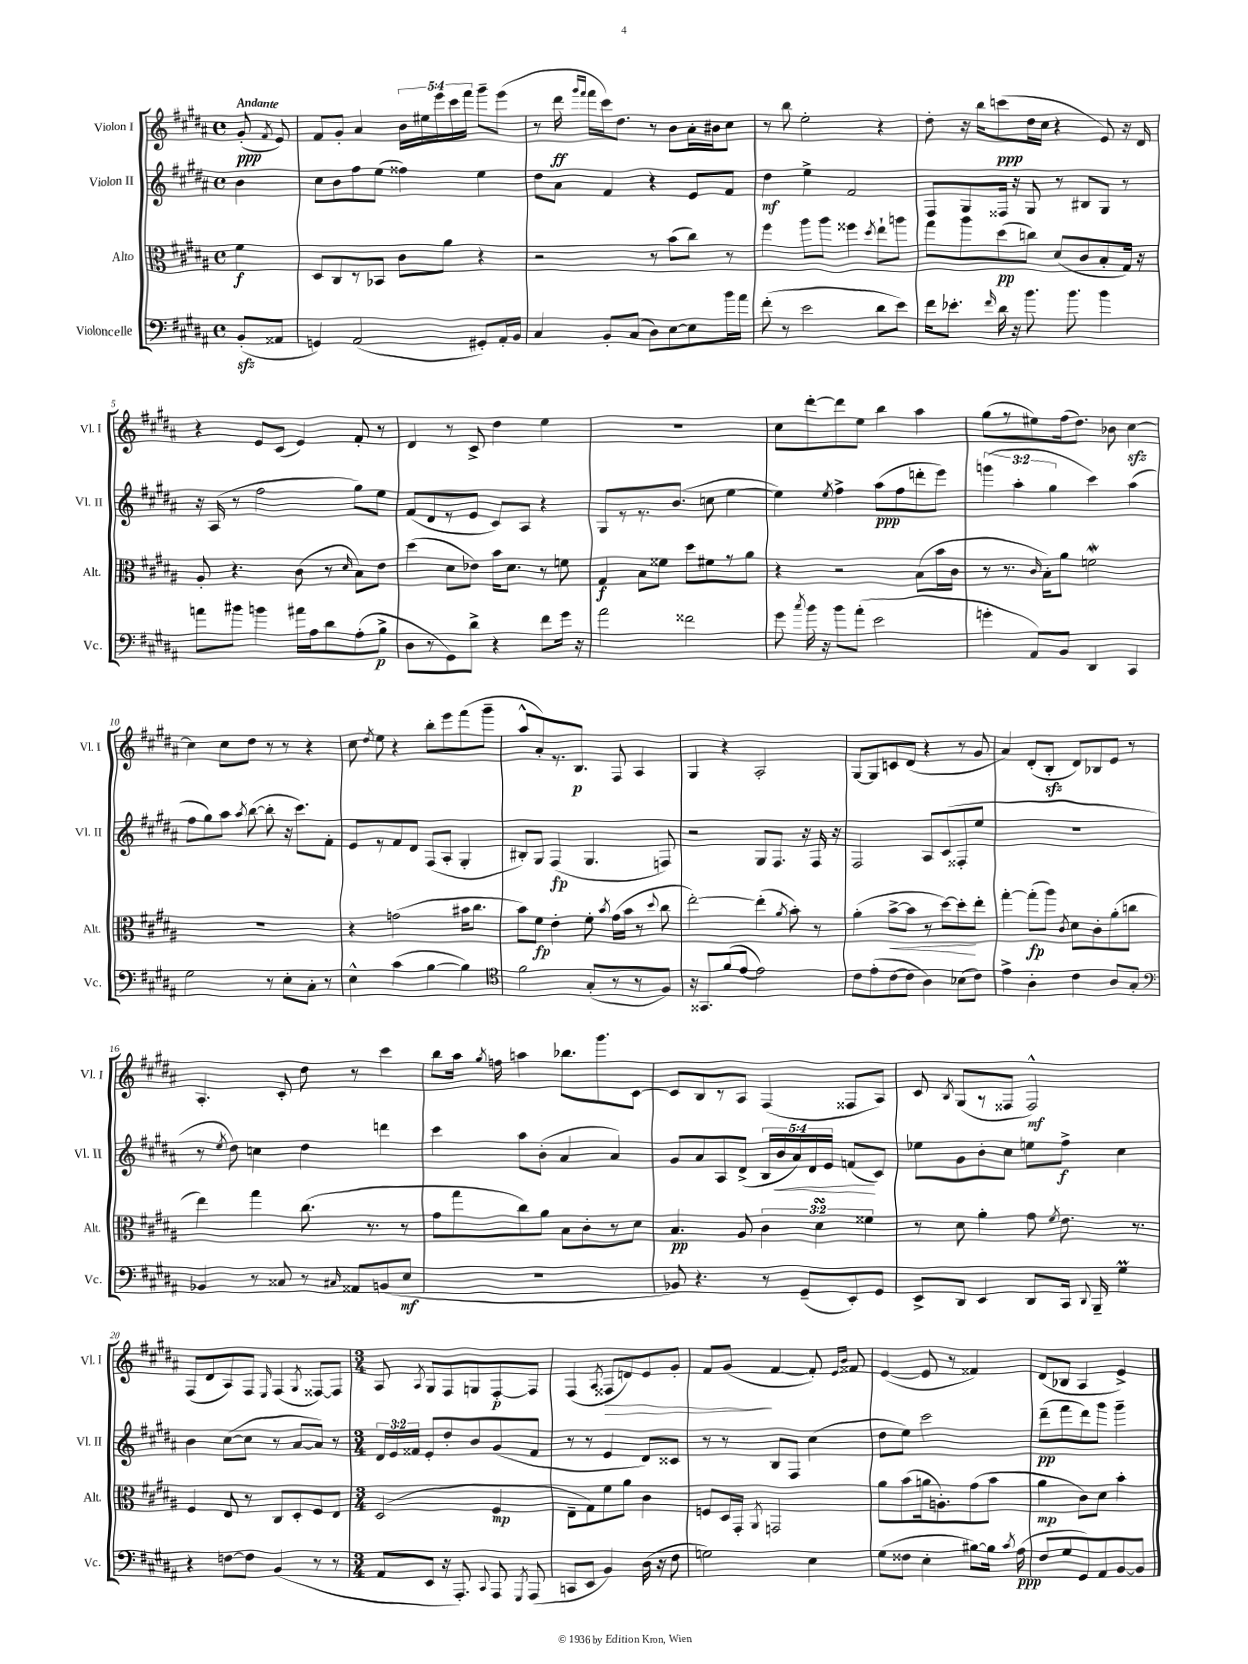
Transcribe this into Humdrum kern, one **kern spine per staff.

**kern	**dynam	**kern	**dynam	**kern	**dynam	**kern	**dynam
*part4	*part4	*part3	*part3	*part2	*part2	*part1	*part1
*staff4	*staff4	*staff3	*staff3	*staff2	*staff2	*staff1	*staff1
*I"Violoncelle	*	*I"Alto	*	*I"Violon II	*	*I"Violon I	*
*I'Vc.	*	*I'Alt.	*	*I'Vl. II	*	*I'Vl. I	*
*clefF4	*	*clefC3	*	*clefG2	*	*clefG2	*
*k[f#c#g#d#a#]	*	*k[f#c#g#d#a#]	*	*k[f#c#g#d#a#]	*	*k[f#c#g#d#a#]	*
*M4/4	*	*M4/4	*	*M4/4	*	*M4/4	*
*met(c)	*	*met(c)	*	*met(c)	*	*met(c)	*
=	=	=	=	=	=	=	=
!	!	!	!	!	!	!LO:TX:a:B:t=Andante	!
(8BBzz'/L	.	4f#\	f	4b\	.	(8g#'/	ppp
.	.	.	.	.	.	8qf#/	.
8AA##X/J	.	.	.	.	.	8e/)	.
=1	=1	=1	=1	=1	=1	=1	=1
4GGn/)	.	8D#/L	.	8cc#\L	.	8f#/L	.
.	.	8C#/	.	8b\	.	8g#'/J	.
(2AA#/	.	8r	.	8ff#\	.	4a#/	.
.	.	8BB-X/J	.	(8ee\J	.	.	.
.	.	8c#\L	.	4ff##X\)	.	20b\LL	.
.	.	.	.	.	.	20ee#X\	.
.	.	.	.	.	.	20eee\	.
.	.	8a#\J	.	.	.	.	.
.	.	.	.	.	.	20ccc#\	.
.	.	.	.	.	.	20fff#\JJ	.
8GG#X'/L)	.	4r	.	4ee\	.	8ggg#~\L	.
16AA#'/L	.	.	.	.	.	(8eee\J	.
16BB/JJ	.	.	.	.	.	.	.
=2	=2	=2	=2	=2	=2	=2	=2
4C#/	.	2r	.	8dd#\L	.	8r	.
.	.	.	.	8a#\J	.	16ddd#\	ff
.	.	.	.	.	.	16qqggg#/LL	.
.	.	.	.	.	.	16qqfff#/JJ	.
.	.	.	.	.	.	16fff#\LL	.
8BB'/L	.	.	.	4f#/	.	16ccc#\J)	.
.	.	.	.	.	.	8.dd#\J	.
(8C#/J	.	.	.	.	.	.	.
8D#\L)	.	8r	.	4r	.	8r	.
[8E\	.	(8b\L	.	.	.	8b\L	.
8E\]	.	8cc#\J)	.	8e/L	.	16a#'\L	.
.	.	.	.	.	.	16b#X\J	.
16b\L	.	8r	.	8f#/J	.	8cc#\J	.
16a#\JJ	.	.	.	.	.	.	.
=3	=3	=3	=3	=3	=3	=3	=3
(8f#'\	.	4ff#\	.	4dd#\	mf	8r	.
8r	.	.	.	.	.	8bb\	.
2e\	.	8aa#\L	.	4ee^\	.	2ee'\	.
.	.	8aa#\J	.	.	.	.	.
.	.	4ff##X\	.	2f#/	.	.	.
.	.	8qdd#/	.	.	.	.	.
8d#\L	.	8ee`\L	.	.	.	4r	.
8e\J)	.	8aan\J	.	.	.	.	.
=4	=4	=4	=4	=4	=4	=4	=4
16f#\KL	.	8gg#\L	.	8F#/L	.	8dd#'\	.
8.e-X'\J	.	.	.	.	.	.	.
.	.	8aa#\	.	8G#/	.	16r	.
.	.	.	.	.	.	16bb\KL	.
16qqf#/	.	.	.	.	.	.	.
16d#\	.	(8dd#\	pp	16F##X/Jk	.	(8cccn\	ppp
16r	.	.	.	16r	.	.	.
8.b\	.	8ccn\J)	.	8G#/	.	16dd#\L	.
.	.	.	.	.	.	16cc#\JJ	.
.	.	(8d#/L	.	8r	.	4r	.
8.b\	.	.	.	.	.	.	.
.	.	8c#/	.	8B#X/L	.	.	.
4b\	.	8B'/	.	8G#/J	.	8e/)	.
.	.	16G#/Jk)	.	8r	.	16r	.
.	.	16r	.	.	.	16d#/	.
!!LO:LB:g=z
=5	=5	=5	=5	=5	=5	=5	=5
8an\L	.	8A#'/	.	16r	.	4r	.
.	.	.	.	(16A#/	.	.	.
8b#X\J	.	4.r	.	8r	.	.	.
4bn\	.	.	.	2ff#\	.	8e/L	.
.	.	.	.	.	.	(8c#/J	.
16a#X\LL	.	(8c#\	.	.	.	4e/)	.
16A#\J	.	.	.	.	.	.	.
8d#\	.	8r	.	.	.	.	.
.	.	16qqd#/	.	.	.	.	.
(8A#'\	.	8B\L)	.	8gg#\L)	.	8f#'/	.
8B^\J	p	8e\J	.	8ee\J	.	8r	.
=6	=6	=6	=6	=6	=6	=6	=6
8D#\L	.	(4dd#\	.	(8f#/L	.	4d#/	.
8r	.	.	.	8d#/	.	.	.
8GG#\)	.	8d#\L	.	8r	.	8r	.
8d#^\J	.	8e-X\J)	.	8e/J	.	8c#^/	.
4r	.	16b\KL	.	8c#/L)	.	4dd#\	.
.	.	8.d#\J	.	.	.	.	.
.	.	.	.	8A#/J	.	.	.
8f#\L	.	8r	.	4r	.	4ee\	.
16g#\Jk	.	8fn\	.	.	.	.	.
16r	.	.	.	.	.	.	.
=7	=7	=7	=7	=7	=7	=7	=7
2a#\	.	4G#/	f	8G#/L	.	1r	.
.	.	.	.	8r	.	.	.
.	.	8B\L	.	8.r	.	.	.
.	.	8f##X\J	.	.	.	.	.
.	.	.	.	(8.b/J	.	.	.
2f##X\	.	8dd#\L	.	.	.	.	.
.	.	8f#X\	.	8ccn\	.	.	.
.	.	8r	.	[4ee\	.	.	.
.	.	8a#\J	.	.	.	.	.
=8	=8	=8	=8	=8	=8	=8	=8
8g#\	.	4r	.	4ee\])	.	8cc#\L	.
8qcc#/	.	.	.	.	.	.	.
16b\	.	.	.	.	.	[8ddd#'\	.
16r	.	.	.	.	.	.	.
.	.	.	.	8qee/	.	.	.
8b\L	.	2r	.	4ff#^\	.	8ddd#\]	.
(8a#'\J	.	.	.	.	.	8ee\J	.
2e\	.	.	.	(8aa#\L	ppp	4bb\	.
.	.	.	.	8ff#\	.	.	.
.	.	(8B\L	.	8dddn'\	.	4aa#\	.
.	.	16b\L	.	8eee\J)	.	.	.
.	.	16c#\JJ	.	.	.	.	.
=9	=9	=9	=9	=9	=9	=9	=9
4gn'\	.	8r	.	(6gggn\	.	(8gg#\L	.
.	.	8.r	.	.	.	8r	.
.	.	.	.	6aa#'\	.	.	.
8AA#/L)	.	.	.	.	.	8ee#X\)	.
.	.	16qqc#/	.	.	.	.	.
.	.	16B'\KL)	.	.	.	.	.
.	.	.	.	6gg#\	.	.	.
8BB/J	.	8a#\J	.	.	.	(16ff#\k	.
.	.	.	.	.	.	8.dd#\J)	.
4DD#/	.	2fnw\	.	4ccc#\)	.	.	.
.	.	.	.	.	.	8b-X\	.
4CC#/	.	.	.	(4aa#\	.	[4cc#zz\	.
!!LO:LB:g=z
=10	=10	=10	=10	=10	=10	=10	=10
2G#\	.	1r	.	8ff#\L	.	4cc#\]	.
.	.	.	.	8gg#\)	.	.	.
.	.	.	.	8aa#\J	.	8cc#\L	.
.	.	.	.	8qaa#/	.	.	.
.	.	.	.	([8bb\	.	8dd#\J	.
8r	.	.	.	8bb'\]	.	8r	.
8E'\L	.	.	.	16r	.	8r	.
.	.	.	.	8.ccc#\L)	.	.	.
8C#'\J	.	.	.	.	.	4r	.
8r	.	.	.	8f#'\J	.	.	.
=11	=11	=11	=11	=11	=11	=11	=11
4E^^\	.	4r	.	8e/L	.	8cc#\	.
.	.	.	.	.	.	8qdd#/	.
.	.	.	.	8r	.	8ee\	.
(4c#\	.	(2gn\	.	8f#/	.	4r	.
.	.	.	.	8d#/J	.	.	.
[4B\	.	.	.	(8F#/L	.	8bb'\L	.
.	.	.	.	8A#'/J	.	8eee\	.
4B\])	.	16b#X\KL	.	4G#'/	.	(8fff#\	.
.	.	8.cc#\J	.	.	.	.	.
.	.	.	.	.	.	8ggg#~\J	.
=12	=12	=12	=12	=12	=12	=12	=12
*clefC4	*	*	*	*	*	*	*
2f#\	.	8b\L)	.	8B#X'/L)	.	8aa#^^/L	.
.	.	8f#\J	fp	8G#/J	.	8a#'/)	.
.	.	4e'\	.	(4F#/	fp	8.r	.
.	.	.	.	.	.	8.B/J	p
(8G#'/L	.	8f#'\	.	4.G#/	.	.	.
.	.	8qb/	.	.	.	.	.
8r	.	(16g#\LL	.	.	.	8F#/	.
.	.	16b\JJ	.	.	.	.	.
8r	.	8r	.	.	.	4A#/	.
.	.	8qqdd#/	.	.	.	.	.
8F#/J)	.	8cc#\	.	8Fn/)	.	.	.
=13	=13	=13	=13	=13	=13	=13	=13
16r	.	[2ee'\)	.	2r	.	4G#/	.
8.GG##X/L	.	.	.	.	.	.	.
(8f#/	.	.	.	.	.	4r	.
[8e/J	.	.	.	.	.	.	.
2e\])	.	(4ee'\]	.	8G#/L	.	2A#'/	.
.	.	.	.	8.F#/J	.	.	.
.	.	8qa#/	.	.	.	.	.
.	.	8b'\)	.	.	.	.	.
.	.	.	.	16r	.	.	.
.	.	8r	.	16F#/	.	.	.
.	.	.	.	16r	.	.	.
=14	=14	=14	=14	=14	=14	=14	=14
8c#\L	.	(4a#'\	.	2F#/	.	[8G#/L	.
(8e'\	.	.	.	.	.	8G#/]	.
!	!	!	!LO:HP:b	!	!	!	!
[8c#\	.	[8b^\L	<	.	.	8cn/	.
8c#\J]	.	8b\J]	.	.	.	(8d#/J	.
4A#\)	.	8r	.	8A#/L	.	4r	.
.	.	[8dd#\L)	.	(8c#/	.	.	.
(8B-X\L	.	8dd#'\]	.	8F##X'/	.	8r	.
8c#\J)	.	8ee'\J	[	8ee/J	.	8g#/	.
=15	=15	=15	=15	=15	=15	=15	=15
4e^\	.	[4gg#'\	.	1r	.	4a#/)	.
4A#'\	.	(8gg#'\L]	fp	.	.	(8d#'/L	.
.	.	8aa#\J)	.	.	.	8Bzz'/J	.
.	.	8qc#/	.	.	.	.	.
4c#\	.	8d#\L	.	.	.	8d#/L)	.
.	.	8c#'\	.	.	.	8B-X/	.
8A#/L	.	(8a#'\	.	.	.	8e/J	.
8G#'/J	.	8ccn\J	.	.	.	8r	.
!!LO:LB:g=z
=16	=16	=16	=16	=16	=16	=16	=16
*clefF4	*	*	*	*	*	*	*
4BB-X/	.	4ee\)	.	8r	.	4.A#'/	.
.	.	.	.	8qee/	.	.	.
.	.	.	.	8dd#\)	.	.	.
8r	.	4gg#\	.	4ccn\	.	.	.
8C##X/	.	.	.	.	.	8c#'/	.
8r	.	(8.cc#\	.	4dd#\	.	8dd#\	.
16qqC#X/	.	.	.	.	.	.	.
8AA##X/L	.	.	.	.	.	8r	.
.	.	8.r	.	.	.	.	.
(8BBn/	.	.	.	4dddn\	.	4ccc#\	.
8E/J	mf	8r	.	.	.	.	.
=17	=17	=17	=17	=17	=17	=17	=17
1r	.	8g#\L	.	4ccc#\	.	8bb\L	.
.	.	8gg#\	.	.	.	16aa#\Jk	.
.	.	.	.	.	.	8qgg#/	.
.	.	.	.	.	.	16ffn\	.
.	.	8cc#\)	.	8aa#\L	.	4aan\	.
.	.	8a#\J	.	(8b'\J	.	.	.
.	.	8B\L	.	4a#/	.	8.bb-X\L	.
.	.	8c#'\	.	.	.	.	.
.	.	.	.	.	.	8.ggg#\	.
.	.	8r	.	4a#/)	.	.	.
.	.	8d#\J	.	.	.	[8c#\J	.
=18	=18	=18	=18	=18	=18	=18	=18
8BB-X/)	.	4.B/	pp	8g#/L	.	8c#/L]	.
4.r	.	.	.	8a#/	.	8B/	.
.	.	.	.	8A#/	.	8r	.
.	.	8A#/	.	(8d#^/J	.	8A#/J	.
8r	.	6c#\	.	20B/LL	.	(4F#/	.
!	!	!	!	!	!LO:HP:b	!	!
.	.	.	.	20b/	<	.	.
.	.	.	.	20a#/)	.	.	.
(8GG#~/L	.	.	.	.	.	.	.
.	.	.	.	20d#/	.	.	.
.	.	6d#sSsS\	.	.	.	.	.
.	.	.	.	20e/JJ	.	.	.
8EE'/)	.	.	.	(8fn/L	.	8F##X/L	.
.	.	6f##X\	.	.	.	.	.
8GG#/J	.	.	.	8c#/J)	[	8A#/J)	.
=19	=19	=19	=19	=19	=19	=19	=19
8EE^/L	.	8r	.	8ee-X\L	.	8c#/	.
.	.	.	.	.	.	8qB/	.
8DD#/J	.	8d#\	.	8g#\	.	(8G#/L	.
4EE/	.	4a#'\	.	8b'\	.	8r	.
.	.	.	.	8cc#\J	.	8F##X/J	.
8DD#/L	.	8g#\	.	8een\L	.	2F##^^/)	mf
.	.	8qf#/	.	.	.	.	.
16CC#/Jk	.	8.e\	.	8ff#^\J	f	.	.
8qqDD#/	.	.	.	.	.	.	.
16BBB~/	.	.	.	.	.	.	.
4G#M\	.	.	.	4cc#\	.	.	.
.	.	8.r	.	.	.	.	.
!!LO:LB:g=z
=20	=20	=20	=20	=20	=20	=20	=20
4r	.	4F#/	.	4b\	.	(8F#/L	.
.	.	.	.	.	.	8d#/	.
[8Fn\L	.	8E/	.	([8cc#\L	.	8A#/)	.
8F\J]	.	8r	.	8cc#\J]	.	8F#/J	.
.	.	.	.	.	.	16qqE/	.
(4BB/	.	8C#/L	.	8r	.	(4F#/	.
.	.	8D#'/	.	[8a#/L	.	.	.
.	.	.	.	.	.	8qG#/	.
8r	.	8F#/	.	8a#/J])	.	[8F##X/L)	.
8r	.	8E/J	.	8r	.	8F##/J]	.
=21	=21	=21	=21	=21	=21	=21	=21
*M3/4	*	*M3/4	*	*M3/4	*	*M3/4	*
8AA#/L	.	(2D#/	.	24d#/LL	.	8A#/	.
.	.	.	.	24e/	.	.	.
.	.	.	.	24f##X/JJ	.	.	.
.	.	.	.	.	.	8qA#/	.
8EE/J	.	.	.	8e'/L	.	8G#/L	.
16r	.	.	.	8dd#'/	.	8F#/	.
8.AAA#'/)	.	.	.	.	.	.	.
.	.	.	.	8b/	.	8Gn/	.
8qqCC#/	.	.	.	.	.	.	.
8AAA#/	.	4F#/	mp	(8g#/	.	[8F#'/	p
8qGGG#/	.	.	.	.	.	.	.
(8AAA#/	.	.	.	8f##/J	.	8F#/J]	.
=22	=22	=22	=22	=22	=22	=22	=22
8CCn/L	.	8E~\L	.	8r	.	(4F#/	.
8EE/J	.	8G#\)	.	8r	.	.	.
.	.	.	.	.	.	8qA#/	.
!	!	!	!	!	!	!	!LO:HP:b
4BB/)	.	8f#\	.	4e/	.	8F##X/L	>
.	.	8a#\J	.	.	.	8dn/)	.
(16D#\	.	4c#\	.	8d#/L)	.	8e/	.
16r	.	.	.	.	.	.	.
8F#\	.	.	.	8c##X/J	.	8g#'/J	.
=23	=23	=23	=23	=23	=23	=23	=23
2Gn\)	.	8Fn/L	.	8r	.	8f#/L	.
.	.	16D#/L	.	8r	.	(8g#/J	.
.	.	16GG#'/JJ	.	.	.	.	.
.	.	8qAA#/	.	.	.	.	.
.	.	2GGn/	.	8B/L	.	[4f#/	]
.	.	.	.	8F#/J	.	.	.
4E\	.	.	.	(4cc#\	.	8f#'/])	.
.	.	.	.	.	.	16qqe/LL	.
.	.	.	.	.	.	16qqb/JJ	.
.	.	.	.	.	.	8f##X/	.
=24	=24	=24	=24	=24	=24	=24	=24
(8G#\L	.	8a#\L	.	8dd#\L	.	([4e/	.
8F##X\J	.	(8b\	.	8ee\J)	.	.	.
4E'\	.	16an\k	.	2ccc#\	.	8e/]	.
.	.	8.An'\)	.	.	.	.	.
.	.	.	.	.	.	8r	.
[8B#X\L)	.	(8g#\	.	.	.	4f##X/)	.
16B#\Jk]	.	8b\J	.	.	.	.	.
8qc#/	.	.	.	.	.	.	.
(16A#\	ppp	.	.	.	.	.	.
=25	=25	=25	=25	=25	=25	=25	=25
8F#/L	.	4a#\	mp	(8ddd#~\L	pp	(8d#/L	.
8G#/	.	.	.	8fff#\	.	8B-X/J	.
8GG#/)	.	8c#\L)	.	8ddd#\)	.	4A#/	.
8AA#/	.	8d#\J	.	8ggg#\J	.	.	.
[8BB/	.	4b'\	.	4ggg#~\	.	4e^/)	.
8BB/J]	.	.	.	.	.	.	.
==	==	==	==	==	==	==	==
*-	*-	*-	*-	*-	*-	*-	*-
